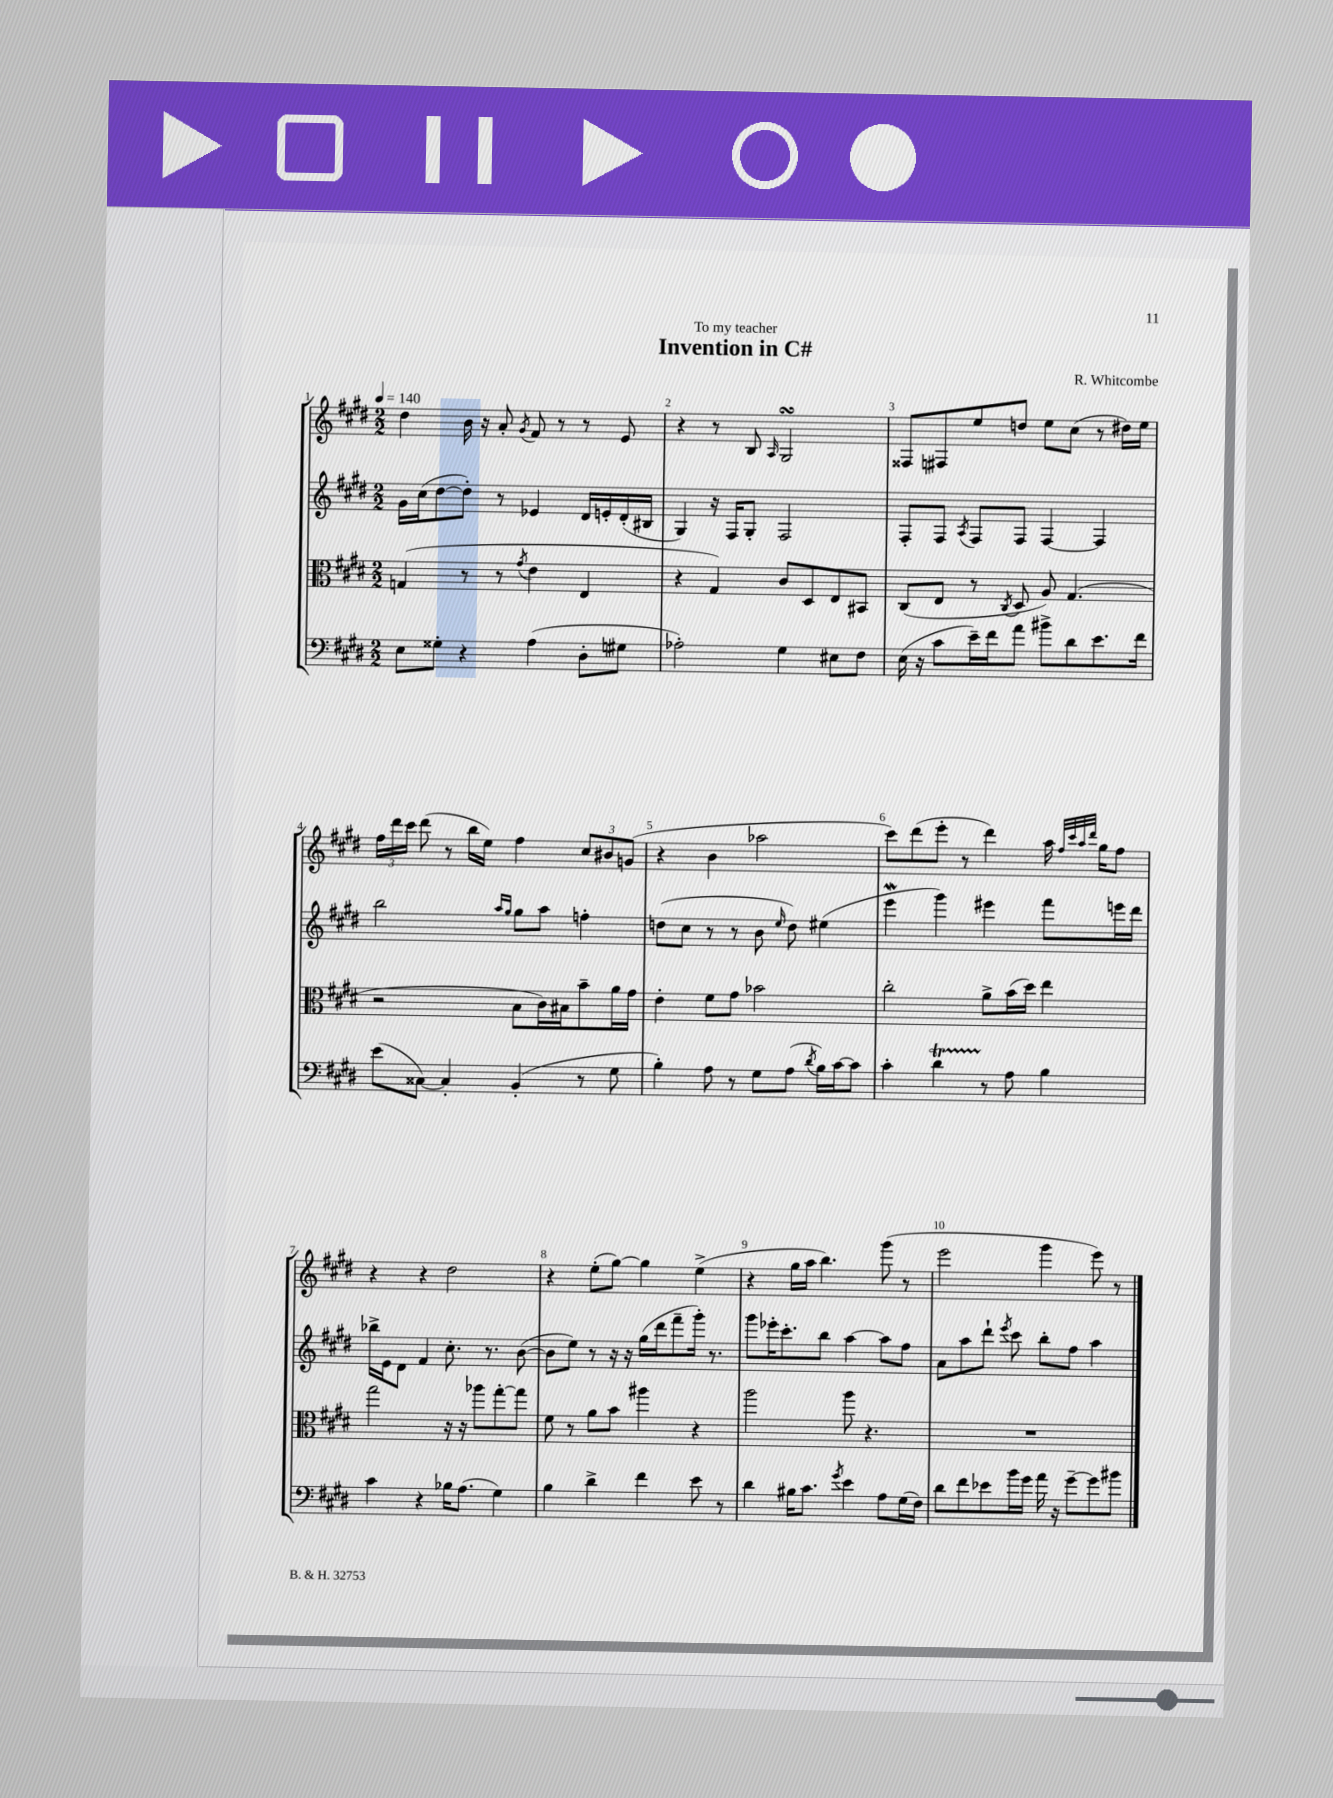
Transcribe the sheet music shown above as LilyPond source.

\header { title = "Invention in C#" composer = "R. Whitcombe" dedication = "To my teacher" }
<<
\new StaffGroup <<
\new Staff = "s0" {
    \clef treble \key e \major \numericTimeSignature \time 2/2 \tempo 4 = 140
    \autoBeamOff dis''4 b'16 r16 a'8-. \acciaccatura { gis'8 } fis'8 r8 r8 e'8 |
    r4 r8 b8 \grace { a16 } gis2\turn |
    fisis8[ fis8 e''8 d''8] e''8[ cis''8]( r8 dis''16[) e''16] |
    \tuplet 3/2 { fis''16[ dis'''16 cis'''16] } dis'''8( r8 b''16[ e''16]) fis''4 \tuplet 3/2 { cis''8[ bis'8 g'8]( } |
    r4 b'4 aes''2 |
    cis'''8[) dis'''8( e'''8]-. r8 dis'''4) a''16 \grace { fis''32[ cis'''32 a''32 dis'''32] } gis''16[ fis''8] |
    r4 r4 dis''2 |
    r4 e''8[-.( gis''8]~) gis''4 e''4->( |
    r4 gis''16[ a''16] b''4.) gis'''8( r8 |
    e'''2 gis'''4 e'''8) r8 \bar "|." |
}
\new Staff = "s1" {
    \clef treble \key e \major \numericTimeSignature \time 2/2
    \autoBeamOff gis'16[ cis''16( dis''8~ dis''8]-.) r8 ees'4 dis'16[ e'16-. dis'16-.( bis16] |
    gis4) r16 fis16[ gis8]-. fis2 |
    fis8[-. fis8] \acciaccatura { a8 } fis8[ fis8] fis4~ fis4 |
    b''2 \grace { a''16[ gis''16] } gis''8[ a''8] f''4-. |
    d''8[( cis''8] r8 r8 b'8 \grace { e''16 } d''8) eis''4( |
    e'''4\mordent gis'''4) eis'''4 fis'''8[ e'''16 dis'''16] |
    bes''16[-> e'16 dis'8] fis'4 cis''8.-. r8. b'8~( |
    b'8[ e''8]) r8 r16 r16 gis''16[( dis'''16 fis'''8-- gis'''16]-.) r8. |
    gis'''8[ ees'''16-. cis'''8.-. b''8] a''4~ a''8[ fis''8] |
    a'8[ a''8 dis'''8]-! \acciaccatura { e'''8 } cis'''8 b''8[-. fis''8] a''4 \bar "|." |
}
\new Staff = "s2" {
    \clef alto \key e \major \numericTimeSignature \time 2/2
    \autoBeamOff g4( r8 r8 \acciaccatura { gis'8 } e'4 e4 |
    r4 gis4) cis'8[ dis8 e8 bis,8] |
    cis8[( e8] r8 \acciaccatura { cis8 } dis8 a8) gis4.( |
    r2 b8[ cis'16) bis16 b'8-- a'16 gis'16] |
    e'4-. fis'8[ gis'8] bes'2 |
    cis''2-. a'8[-> b'16( dis''16]) e''4 |
    gis''2 r16 r16 aes''8[ gis''8~-. gis''8] |
    fis'8 r8 a'8[ b'8] ais''4 r4 |
    a''2 a''8 r4. |
    R1 \bar "|." |
}
\new Staff = "s3" {
    \clef bass \key e \major \numericTimeSignature \time 2/2
    \autoBeamOff e8[ gisis8]-. r4 a4( dis8[-. gis8] |
    aes2-.) gis4 eis8[ fis8] |
    e16( r16 cis'8[ e'16--) fis'16 a'8] bis'8[-> dis'8 e'8. fis'16] |
    e'8[( cisis8]~) cisis4-. b,4-.( r8 gis8 |
    b4-.) a8 r8 gis8[ a8]( \acciaccatura { dis'8 } b16[) cis'16~ cis'8] |
    cis'4-. dis'4\startTrillSpan r8\stopTrillSpan a8 b4 |
    cis'4 r4 bes16[ a8.]( gis4) |
    b4 dis'4-> fis'4 e'8 r8 |
    dis'4 bis16[ cis'8.] \acciaccatura { gis'8 } e'4 a8[ gis16( fis16]) |
    dis'8[ fis'8 ees'8 b'16 gis'16] a'16 r16 gis'8[~-- gis'8 bis'8] \bar "|." |
}
>>
>>
\layout { \context { \Score \override BarNumber.break-visibility = ##(#f #t #t) barNumberVisibility = #all-bar-numbers-visible } }
